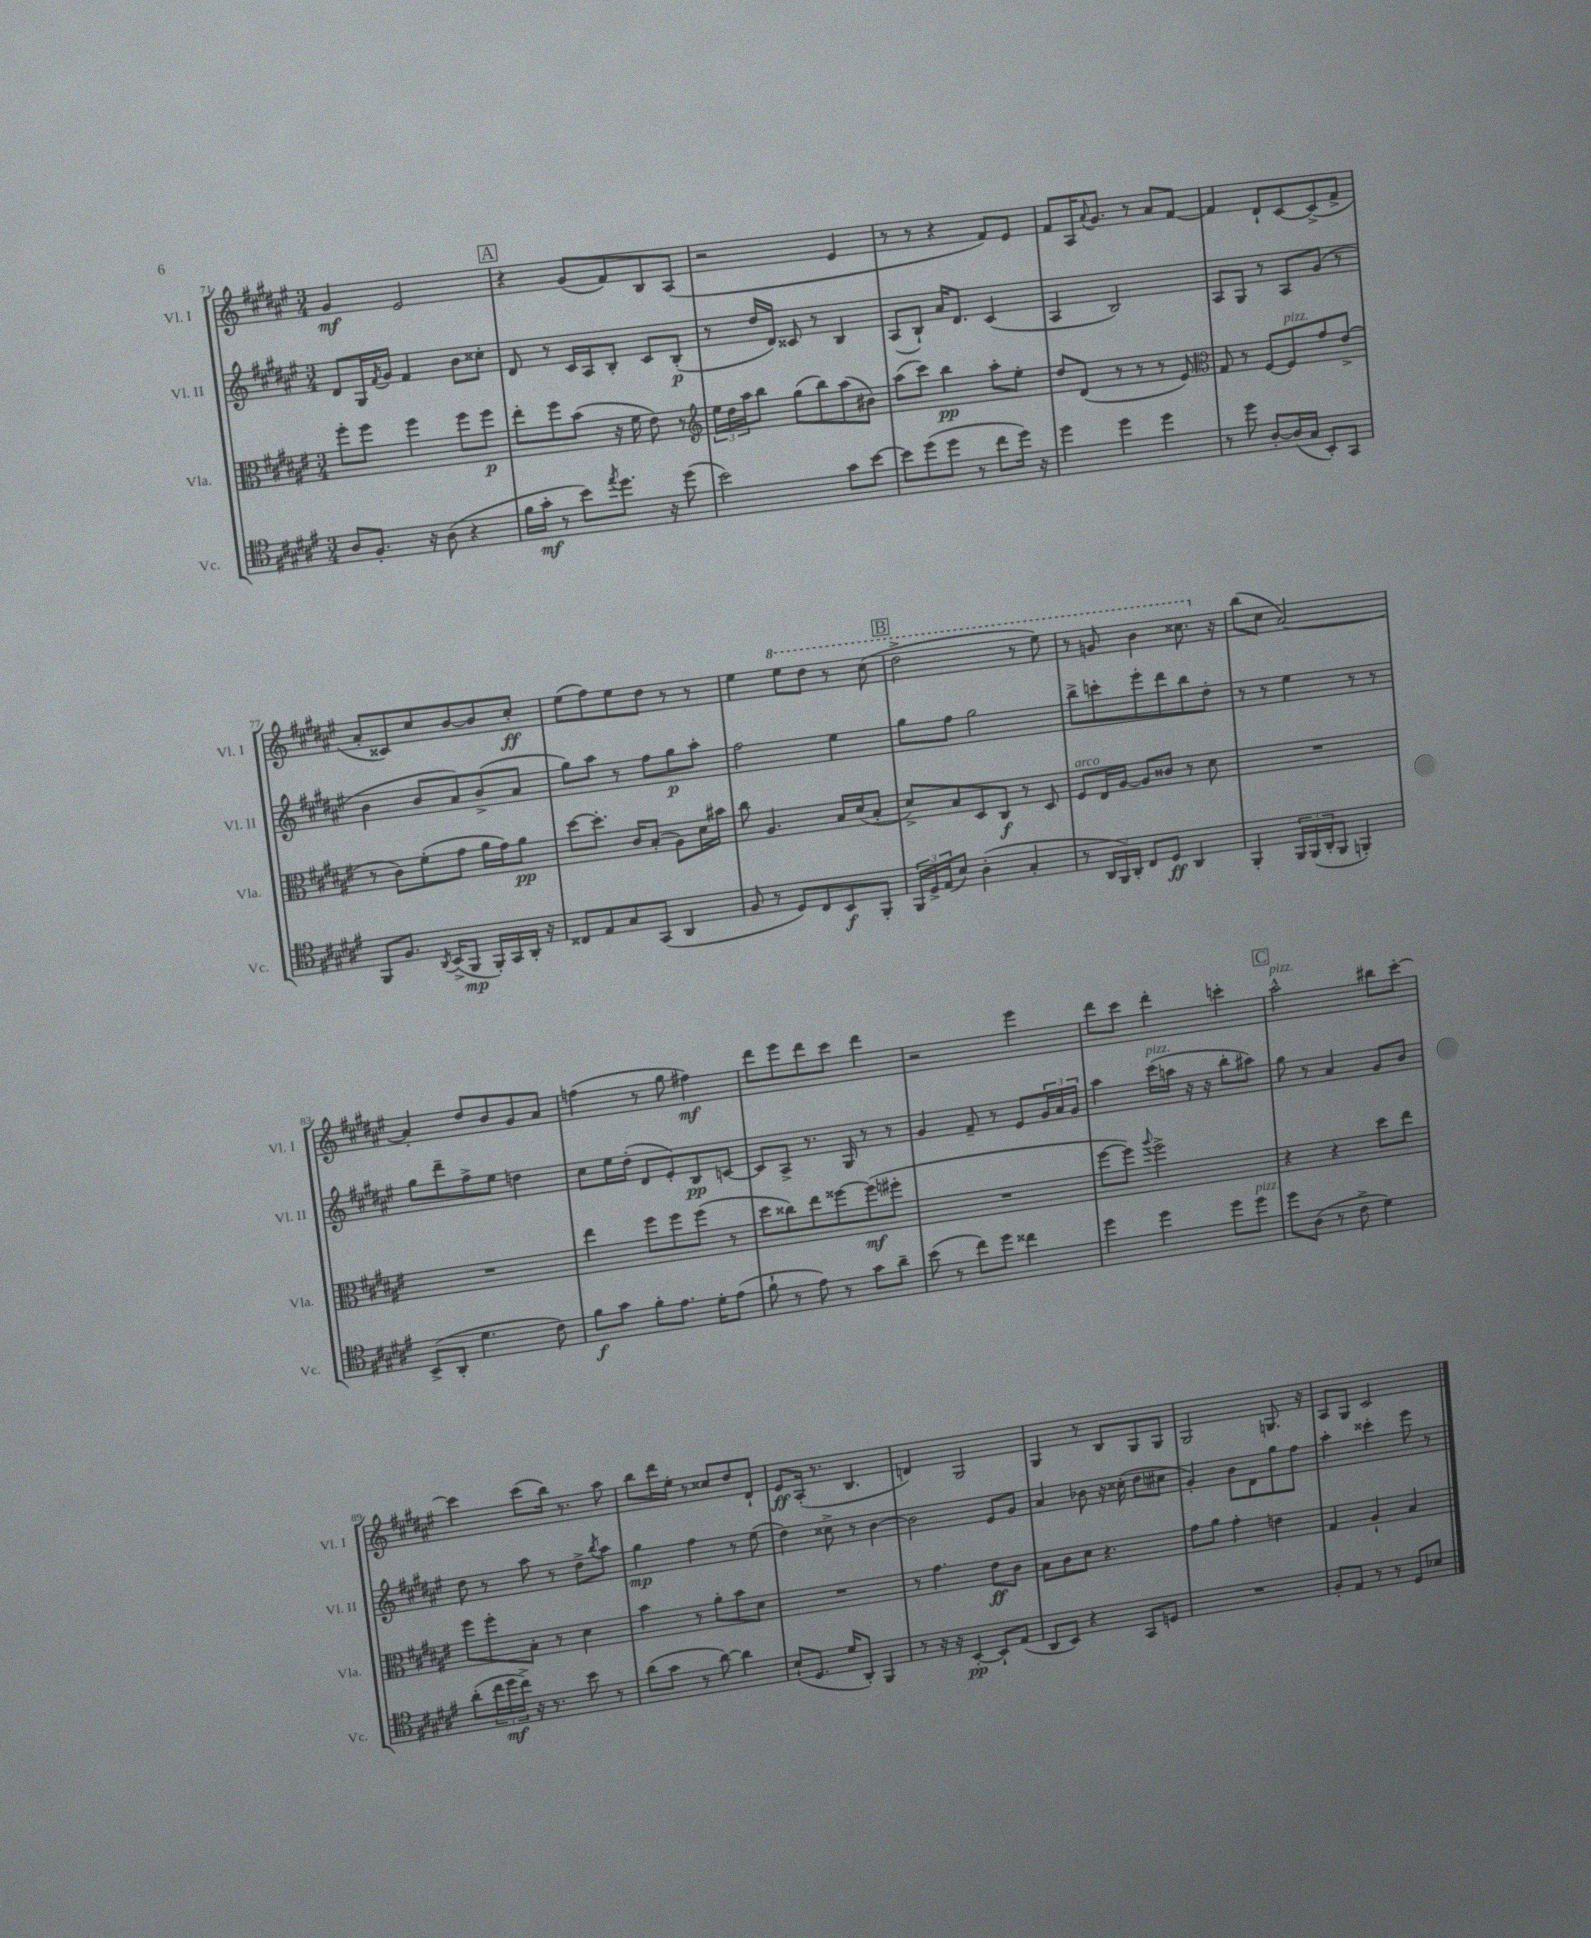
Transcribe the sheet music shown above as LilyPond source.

<<
\new StaffGroup <<
\new Staff = "s0" \with { instrumentName = "Vl. I" shortInstrumentName = "Vl. I" } {
    \clef treble \key fis \major \numericTimeSignature \time 3/4
    gis'4\mf eis'2 |
    \mark \markup { \box "A" } r4 gis'8( fis'8) b8 ais8( |
    r2 eis'4 |
    r8 r8 r4 fis'8) eis'8 |
    fis'8 ais16 \appoggiatura { ais'8 } gis'8. r8 ais'8 fis'8~ |
    fis'4 dis'8-! cis'8~ cis'8->( fis'8-> |
    ais'8-. cisis'8) cis''8 b'8~ b'8 cis''8-.\ff |
    eis''8( fis''8) eis''8 dis''8 r8 r8 |
    eis''4 \ottava #1 eis'''8 dis'''8 r8 cis'''8( |
    \mark \markup { \box "B" } dis'''2-> r8 eis'''8) |
    r8 g''8 b''4 cisis'''8. \ottava #0 r16 |
    b''8( cis''8 ais'2~) |
    ais'4-. dis''8 b'8 gis'8 ais'8 |
    f''4( r8 gis''8 fis''4\mf) |
    dis'''8 eis'''8 dis'''8 cis'''8 dis'''4 |
    r2 eis'''4 |
    dis'''8 cis'''8 dis'''4-. c'''4-. |
    \mark \markup { \box "C" } ais''2-^^\markup { \italic "pizz." } bis''8 cis'''8~-. |
    cis'''4 cis'''8( b''16) r8. ais''8 |
    b''8 dis'''16 eis''16-. r8 cisis''8 dis''8 dis'8-! |
    eis'8\ff ais16-.( r8. b4. |
    d'4) gis2 |
    gis4 r8 b8 gis8 gis8 |
    gis2 g8. r16 |
    ais8 gis8 cis'2 \bar "|." |
}
\new Staff = "s1" \with { instrumentName = "Vl. II" shortInstrumentName = "Vl. II" } {
    \clef treble \key fis \major \numericTimeSignature \time 3/4
    dis'8 gis16 \acciaccatura { fis'8 } gis'16 fis'4 b'8 cisis''8-. |
    \mark \markup { \box "A" } dis'8 r8 cis'16 ais16 b8-. cis'8 b8-.\p( |
    r8 dis''16 dis'16) cisis'8 r8 b4 |
    ais8( b8-!) ais'16 dis'8. cis'4( |
    ais4 b2) |
    ais8 gis8 r8 ais8 gis'8( r8 |
    b'4 b'8 ais'8) b'8->( ais'8 |
    gis''8) ais''8 r8 fis''8 gis''8\p ais''8-. |
    fis''2 eis''4 |
    \mark \markup { \box "B" } gis''8 fis''8 gis''2 |
    b''8-> c'''8-. eis'''8-. dis'''8 b''8 dis''8-. |
    r8 r8 eis''4 r8 r8 |
    gis''8 dis'''8-- fis''8-> eis''8 d''4 |
    cis''8 eis''16 dis''16-.( dis'8 eis'8-.) b8\pp c'8~ |
    c'8 ais8-> r8. gis16 r8 r8 |
    gis'4 fis'8-- r8 eis'8 \tuplet 3/2 { gis'16 ais'16 gis'16 } |
    ais''4 cis'''16^\markup { \italic "pizz." }( a''16 r16 r16 b''8-. ais''8) |
    \mark \markup { \box "C" } gis''8 r8 ais'4 gis'8 b'8 |
    dis''8 r8 ais''8 r8 dis''8-> \acciaccatura { b''8 } ais''8 |
    gis''4\mp fis''4 r8 eis''8( |
    dis''4) cisis''8-> r8 b'4~ |
    b'2 eis'8 gis'8 |
    ais'4 bes'8 r16 cisis''16-.( dis''8 cis''8 |
    gis'4-.) b'8 dis'8 gis''8 fis''8 |
    ais''4-. cisis'''4-. eis'''8 r8 \bar "|." |
}
\new Staff = "s2" \with { instrumentName = "Vla." shortInstrumentName = "Vla." } {
    \clef alto \key fis \major \numericTimeSignature \time 3/4
    fis''8-. fis''8 fis''4 fis''8 fis''8\p |
    \mark \markup { \box "A" } eis''8-. fis''8 b'8( r16 fis'16 eis'8) r8 |
    \clef treble \tuplet 3/2 { eis''16 dis''16 ais''16 } b''8 gis''8( b''8) ais''8( bis'8) |
    ais''8( cis'''8) b''4\pp ais''8-. eis''8-. |
    dis''8 dis'8( r8 r8 r8 eis'8) |
    \clef alto gis8 r8 fis8~ fis8^\markup { \italic "pizz." } gis'8 eis'8->( |
    r8 cis'8) fis'8-.( gis'8 ais'16 gis'16) ais'8\pp |
    dis''8~ dis''8.-. cis'16 b8-.( ais8) dis'16 bis'16 |
    cis''8 ais4. b16 dis'16( b8-. |
    \mark \markup { \box "B" } dis'8->) b8 dis8 cis8\f r8 dis8 |
    fis8^\markup { \italic "arco" } eis16 ais16~ ais8 cisis'8 r8 dis'8 |
    R2. |
    R2. |
    eis''4 fis''8 fis''8 fis''8( r8 |
    dis''8 cisis''8) eis''8 fisis''8~ fisis''8\mf( fis''8-. |
    R2. |
    fis''8~ fis''8) \appoggiatura { ais''8 } fis''2-> |
    \mark \markup { \box "C" } r4 r4 dis''8 eis''8 |
    fis''8 fis''8-. b8-. r8 dis'4 |
    b'4 r8 ais'8-. b'8 dis'8 |
    R2. |
    r8 gis'4. eis'8\ff cis'8 |
    b8 cis'8 dis'8 r4. |
    gis'8 ais'8 gis'4-. e'4 |
    gis4 ais4-! b4 \bar "|." |
}
\new Staff = "s3" \with { instrumentName = "Vc." shortInstrumentName = "Vc." } {
    \clef tenor \key fis \major \numericTimeSignature \time 3/4
    ais8 fis8.-. r16 ais8( r4 |
    \mark \markup { \box "A" } fis'16 gis'16-.\mf r8 b'8) \acciaccatura { eis''8 } dis''8. r16 dis''8( |
    b'2) gis'8 b'8~ |
    b'8 dis''8( dis''8 r8 cis''8 dis''16) r16 |
    dis''4 dis''4 dis''4 |
    r8 dis''8 ais8~-. ais16( gis16 b,8-.) gis,8 |
    fis,8 fis8. \acciaccatura { ais,8 } b,16->( fis,8\mp fis,16-.) gis,16 ais,16-. r16 |
    cisis8 eis8 gis8 gis,8( ais,4 |
    fis8 r8 dis8) cis8 b,8\f fis,8-. |
    \mark \markup { \box "B" } \tuplet 3/2 { fis,16 dis16-> eis16( } b8) ais4-.( gis4-. |
    r8 \tuplet 3/2 { ais,16 fis,16) ais,16-. } cis8 dis8\ff ais,4 |
    fis,4-. \tuplet 3/2 { fis,16 fis,16( ais,16-. } fis,8 f,4-.) |
    b,8->( ais,8-. dis'4. cis'8) |
    fis'8\f gis'8 fis'8-. eis'8. dis'16-. eis'8( |
    fis'8-! r8 eis'8) r8 gis'8 ais'8-- |
    b'8( r8 cis''8) dis''8 cisis''4 |
    dis''4 dis''4 dis''8 dis''8^\markup { \italic "pizz." } |
    \mark \markup { \box "C" } dis''8 ais8( r8 cis'8-> dis'4) |
    ais'8-.( \tuplet 3/2 { cis''16 dis''16\mf cis''16->) } r16 r8. b'8 r8 |
    ais'8( gis'8 r8 ais'8~) ais'4 |
    b8-!( dis8. dis'16 ais,8-.) fis,4 |
    r8 r16 r16 b,4~-.\pp b,8-! eis8( |
    ais,8 b,8) r4 gis,8 d8 |
    R2. |
    fis8-. eis8 r8 r8 dis8 bes8 \bar "|." |
}
>>
>>
\layout { \context { \Score currentBarNumber = #71 } }
